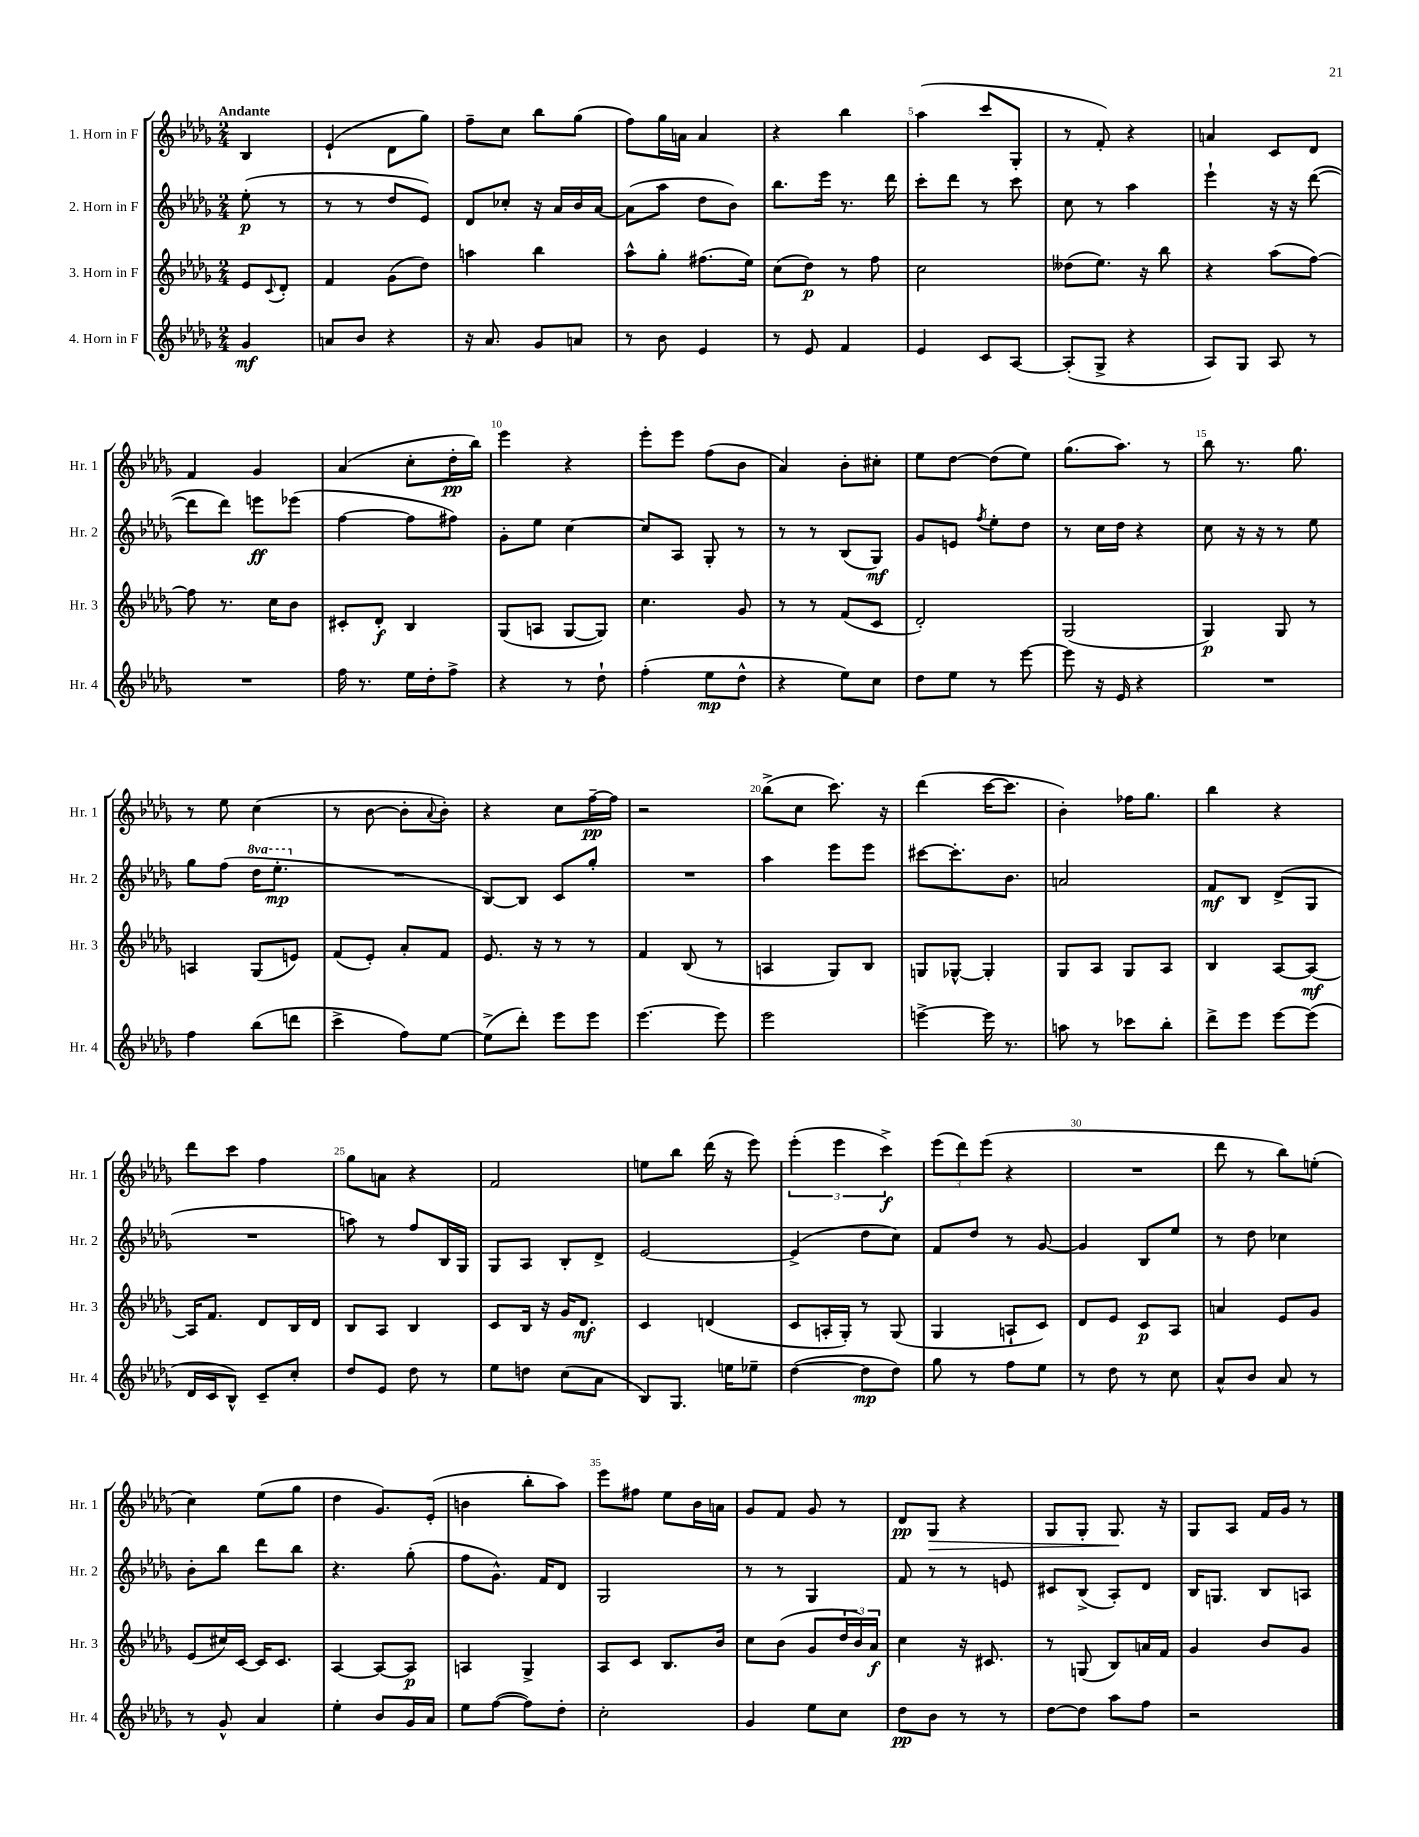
<<
\new StaffGroup <<
\new Staff = "s0" \with { instrumentName = "1. Horn in F" shortInstrumentName = "Hr. 1" } {
    \clef treble \key des \major \numericTimeSignature \time 2/4 \partial 4 \tempo "Andante"
    bes4 |
    ees'4-!( des'8 ges''8) |
    f''8-- c''8 bes''8 ges''8( |
    f''8) ges''16 a'16 a'4 |
    r4 bes''4 |
    aes''4( c'''8 ges8-. |
    r8 f'8-.) r4 |
    a'4 c'8 des'8 |
    f'4 ges'4 |
    aes'4( c''8-. des''16-.\pp bes''16) |
    ees'''4 r4 |
    ees'''8-. ees'''8 f''8( bes'8 |
    aes'4) bes'8-. cis''8-. |
    ees''8 des''8~ des''8( ees''8) |
    ges''8.( aes''8.) r8 |
    bes''8 r8. ges''8. |
    r8 ees''8 c''4( |
    r8 bes'8~ bes'8-. \appoggiatura { aes'8 } bes'8-.) |
    r4 c''8 f''16~--\pp f''16 |
    r2 |
    bes''8->( c''8 c'''8.) r16 |
    des'''4( c'''16~ c'''8. |
    bes'4-.) fes''16 ges''8. |
    bes''4 r4 |
    des'''8 c'''8 f''4 |
    ges''8 a'8 r4 |
    f'2 |
    e''8 bes''8 des'''16( r16 ees'''8) |
    \tuplet 3/2 { ees'''4-.( ees'''4 c'''4->\f) } |
    \tuplet 3/2 { ees'''8( des'''8) ees'''8( } r4 |
    R2 |
    des'''8 r8 bes''8) e''8-.( |
    c''4) ees''8( ges''8 |
    des''4 ges'8.) ees'16-.( |
    b'4 bes''8-. aes''8) |
    ees'''8 fis''8 ees''8 bes'16 a'16 |
    ges'8 f'8 ges'8 r8 |
    des'8\pp ges8\> r4 |
    ges8 ges8-. ges8.\! r16 |
    ges8 aes8 f'16 ges'16 r8 \bar "|." |
}
\new Staff = "s1" \with { instrumentName = "2. Horn in F" shortInstrumentName = "Hr. 2" } {
    \clef treble \key des \major \numericTimeSignature \time 2/4 \set Staff.ottavationMarkups = #ottavation-simple-ordinals \partial 4
    ees''8-.\p( r8 |
    r8 r8 des''8 ees'8) |
    des'8 ces''8-. r16 aes'16 bes'16 aes'16~ |
    aes'8( aes''8 des''8 bes'8) |
    bes''8. ees'''16 r8. des'''16 |
    c'''8-. des'''8 r8 c'''8 |
    c''8 r8 aes''4 |
    ees'''4-! r16 r16 des'''8~( |
    des'''8 des'''8) e'''8\ff ees'''8( |
    f''4~ f''8 fis''8) |
    ges'8-. ees''8 c''4~ |
    c''8 aes8 ges8-. r8 |
    r8 r8 bes8( ges8\mf) |
    ges'8 e'8 \acciaccatura { f''8 } ees''8-. des''8 |
    r8 c''16 des''16 r4 |
    c''8 r16 r16 r8 ees''8 |
    ges''8 f''8( \ottava #1 des'''16 ees'''8.-.\mp \ottava #0 |
    R2 |
    bes8~) bes8 c'8 ges''8-. |
    R2 |
    aes''4 ees'''8 ees'''8 |
    cis'''8~ cis'''8.-. bes'8. |
    a'2 |
    f'8\mf bes8 des'8->( ges8 |
    R2 |
    a''8) r8 f''8 bes16 ges16 |
    ges8 aes8 bes8-. des'8-> |
    ees'2~ |
    ees'4->( des''8 c''8) |
    f'8 des''8 r8 ges'8~ |
    ges'4 bes8 ees''8 |
    r8 des''8 ces''4 |
    bes'8-. bes''8 des'''8 bes''8 |
    r4. ges''8-.( |
    f''8 ges'8.-^) f'16 des'8 |
    ges2 |
    r8 r8 ges4 |
    f'8 r8 r8 e'8 |
    cis'8 bes8->( aes8-.) des'8 |
    bes16 g8. bes8 a8 \bar "|." |
}
\new Staff = "s2" \with { instrumentName = "3. Horn in F" shortInstrumentName = "Hr. 3" } {
    \clef treble \key des \major \numericTimeSignature \time 2/4 \partial 4
    ees'8 \appoggiatura { c'8 } des'8-. |
    f'4 ges'8( des''8) |
    a''4 bes''4 |
    aes''8-^ ges''8-. fis''8.( ees''16) |
    c''8( des''8\p) r8 f''8 |
    c''2 |
    deses''8( ees''8.) r16 bes''8 |
    r4 aes''8( f''8~) |
    f''8 r8. c''16 bes'8 |
    cis'8-. des'8-.\f bes4 |
    ges8( a8 ges8~ ges8) |
    c''4. ges'8 |
    r8 r8 f'8( c'8 |
    des'2-.) |
    ges2( |
    ges4\p) ges8 r8 |
    a4 ges8( e'8) |
    f'8( ees'8-.) aes'8-. f'8 |
    ees'8. r16 r8 r8 |
    f'4 bes8( r8 |
    a4 ges8) bes8 |
    g8 ges8~-^ ges4-. |
    ges8 aes8 ges8 aes8 |
    bes4 aes8~ aes8~\mf |
    aes16 f'8. des'8 bes16 des'16 |
    bes8 aes8 bes4 |
    c'8 bes16 r16 ges'16 des'8.\mf |
    c'4 d'4( |
    c'8 a16-. ges16-.) r8 ges8( |
    ges4 a8-! c'8) |
    des'8 ees'8 c'8\p aes8 |
    a'4 ees'8 ges'8 |
    ees'8( cis''16) c'16~ c'16 c'8. |
    aes4~ aes8~ aes8\p |
    a4 ges4-> |
    aes8 c'8 bes8. bes'16 |
    c''8 bes'8( ges'8 \tuplet 3/2 { des''16 bes'16) aes'16\f } |
    c''4 r16 cis'8. |
    r8 g8( bes8) a'16 f'16 |
    ges'4 bes'8 ges'8 \bar "|." |
}
\new Staff = "s3" \with { instrumentName = "4. Horn in F" shortInstrumentName = "Hr. 4" } {
    \clef treble \key des \major \numericTimeSignature \time 2/4 \partial 4
    ges'4\mf |
    a'8 bes'8 r4 |
    r16 aes'8. ges'8 a'8 |
    r8 bes'8 ees'4 |
    r8 ees'8 f'4 |
    ees'4 c'8 aes8~ |
    aes8-.( ges8-> r4 |
    aes8) ges8 aes8 r8 |
    R2 |
    f''16 r8. ees''16 des''16-. f''8-> |
    r4 r8 des''8-! |
    f''4-.( ees''8\mp des''8-^ |
    r4 ees''8) c''8 |
    des''8 ees''8 r8 ees'''8~ |
    ees'''8 r16 ees'16 r4 |
    R2 |
    f''4 bes''8( d'''8 |
    c'''4-> f''8) ees''8~ |
    ees''8->( des'''8-.) ees'''8 ees'''8 |
    ees'''4.~ ees'''8 |
    ees'''2 |
    e'''4~-> e'''16 r8. |
    a''8 r8 ces'''8 bes''8-. |
    des'''8-> ees'''8 ees'''8~ ees'''8( |
    des'16 c'16 bes8-^) c'8-- c''8-. |
    des''8 ees'8 des''8 r8 |
    ees''8 d''8 c''8( aes'8 |
    bes8) ges8. e''16 ees''8-- |
    des''4~( des''8\mp des''8) |
    ges''8 r8 f''8 ees''8 |
    r8 des''8 r8 c''8 |
    aes'8-^ bes'8 aes'8 r8 |
    r8 ges'8-^ aes'4 |
    ees''4-. bes'8 ges'16 aes'16 |
    ees''8 f''8~( f''8) des''8-. |
    c''2-. |
    ges'4 ees''8 c''8 |
    des''8\pp bes'8 r8 r8 |
    des''8~ des''8 aes''8 f''8 |
    r2 \bar "|." |
}
>>
>>
\layout { \context { \Score \override BarNumber.break-visibility = ##(#f #t #t) barNumberVisibility = #(every-nth-bar-number-visible 5) } }
